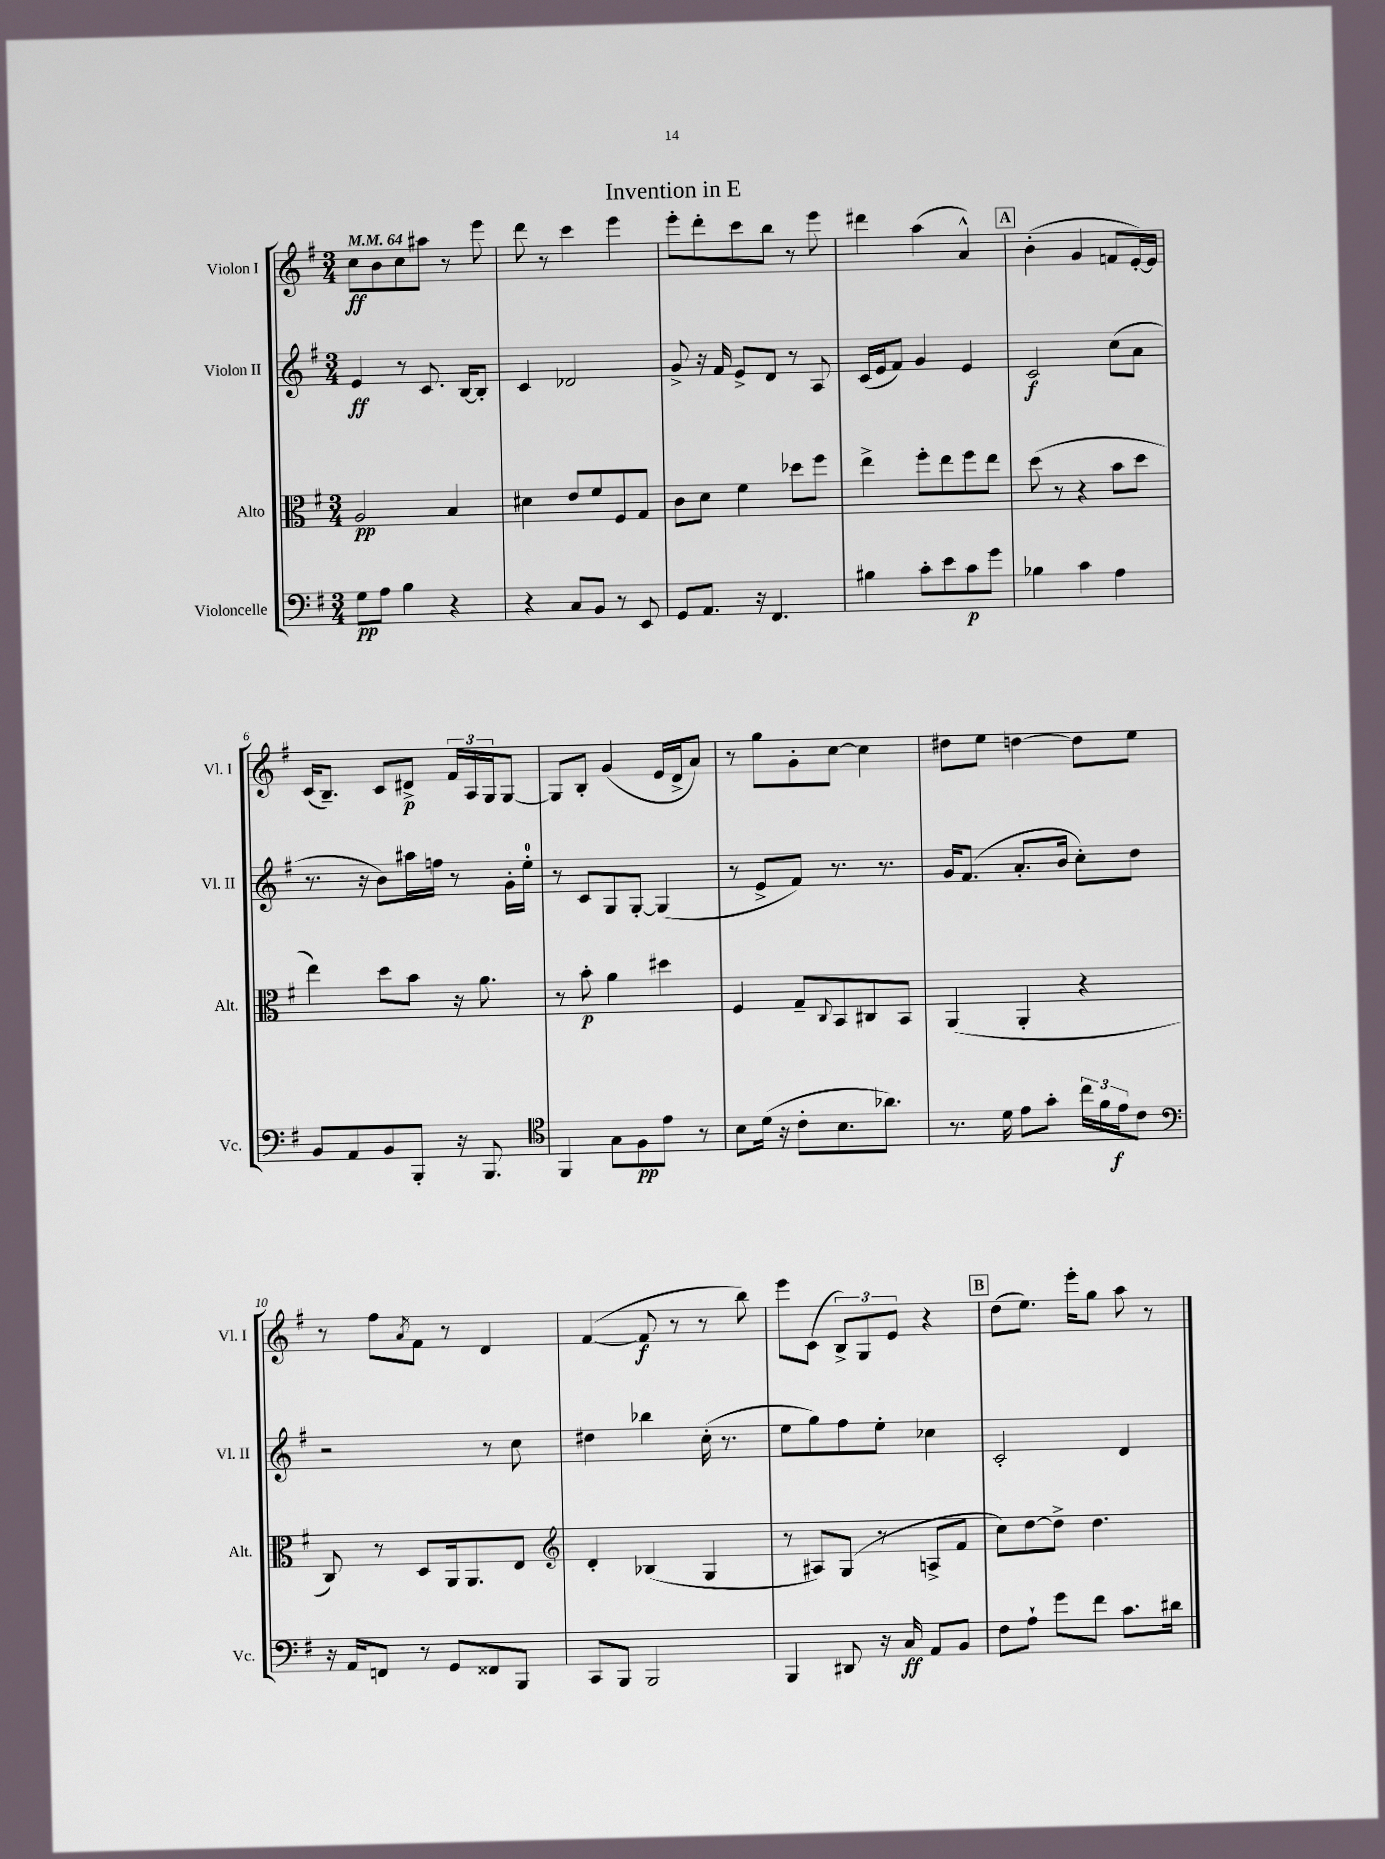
\header { title = "Invention in E" }
<<
\new StaffGroup <<
\new Staff = "s0" \with { instrumentName = "Violon I" shortInstrumentName = "Vl. I" } {
    \clef treble \key g \major \numericTimeSignature \time 3/4 \tempo 4 = 64
    c''8\ff b'8 c''8 ais''8 r8 e'''8 |
    d'''8 r8 c'''4 e'''4 |
    e'''8-. d'''8-. c'''8 b''8 r8 e'''8 |
    dis'''4 a''4( a'4-^) |
    \mark \markup { \box "A" } b'4-.( g'4 f'8 e'16~-.) e'16 |
    c'16( b8.--) c'8 dis'8->\p \tuplet 3/2 { fis'16 a16 g16 } g8~ |
    g8 b8-. g'4( e'16 d'16-> a'8) |
    r8 g''8 g'8-. c''8~ c''4 |
    dis''8 e''8 d''4~ d''8 e''8 |
    r8 fis''8 \acciaccatura { a'8 } fis'8 r8 d'4 |
    fis'4~( fis'8\f r8 r8 b''8) |
    e'''8 c'8( \tuplet 3/2 { b8->) g8 e'8 } r4 |
    \mark \markup { \box "B" } d''8( e''8.) e'''16-. g''8 a''8 r8 \bar "|." |
}
\new Staff = "s1" \with { instrumentName = "Violon II" shortInstrumentName = "Vl. II" } {
    \clef treble \key g \major \numericTimeSignature \time 3/4
    e'4\ff r8 c'8. b16~ b8-. |
    c'4 des'2 |
    g'8-> r16 fis'16 e'8-> d'8 r8 a8 |
    c'16( e'16 fis'8) g'4 e'4 |
    \mark \markup { \box "A" } c'2\f c''8( a'8 |
    r8. r16 b'8) ais''16 f''16 r8 g'16-. e''16-0-. |
    r8 c'8 g8 g8~-. g4( |
    r8 e'8-> fis'8) r8. r8. |
    g'16 fis'8.( a'8.-. b'16 c''8-.) d''8 |
    r2 r8 c''8 |
    dis''4 bes''4 c''16-.( r8. |
    e''8 g''8) fis''8 e''8-. ces''4 |
    \mark \markup { \box "B" } c'2-. d'4 \bar "|." |
}
\new Staff = "s2" \with { instrumentName = "Alto" shortInstrumentName = "Alt." } {
    \clef alto \key g \major \numericTimeSignature \time 3/4
    a2\pp b4 |
    dis'4 e'8 fis'8 fis8 g8 |
    c'8 d'8 fis'4 des''8 fis''8 |
    e''4-> fis''8-. e''8 fis''8 e''8 |
    \mark \markup { \box "A" } d''8( r8 r4 b'8 d''8 |
    e''4) d''8 b'8 r16 a'8. |
    r8 b'8-.\p a'4 dis''4 |
    fis4 g8-- \appoggiatura { c8 } b,8 cis8 b,8 |
    a,4( a,4-. r4 |
    c8) r8 d8 a,16 a,8. e8 |
    \clef treble d'4-. bes4( g4 |
    r8 ais8) g8( r8 a8-> fis'8 |
    \mark \markup { \box "B" } c''8) d''8~ d''8-> d''4. \bar "|." |
}
\new Staff = "s3" \with { instrumentName = "Violoncelle" shortInstrumentName = "Vc." } {
    \clef bass \key g \major \numericTimeSignature \time 3/4
    g8\pp a8 b4 r4 |
    r4 c8 b,8 r8 e,8 |
    g,8 a,8. r16 fis,4. |
    bis4 c'8-. e'8 c'8\p g'8 |
    \mark \markup { \box "A" } bes4 c'4 a4 |
    b,8 a,8 b,8 b,,8-. r16 b,,8. |
    \clef tenor fis,4 g8 fis8\pp e'8 r8 |
    b8 d'16( r16 c'8-. b8. aes'8.) |
    r8. d'16 e'8 g'8-. \tuplet 3/2 { c''16 fis'16 e'16\f } c'8 |
    \clef bass r16 a,16 f,8 r8 g,8 fisis,8 b,,8 |
    c,8 b,,8 b,,2 |
    b,,4 dis,8 r16 c16\ff a,8 b,8 |
    \mark \markup { \box "B" } fis8 a8-! g'8 fis'8 c'8. dis'16 \bar "|." |
}
>>
>>
